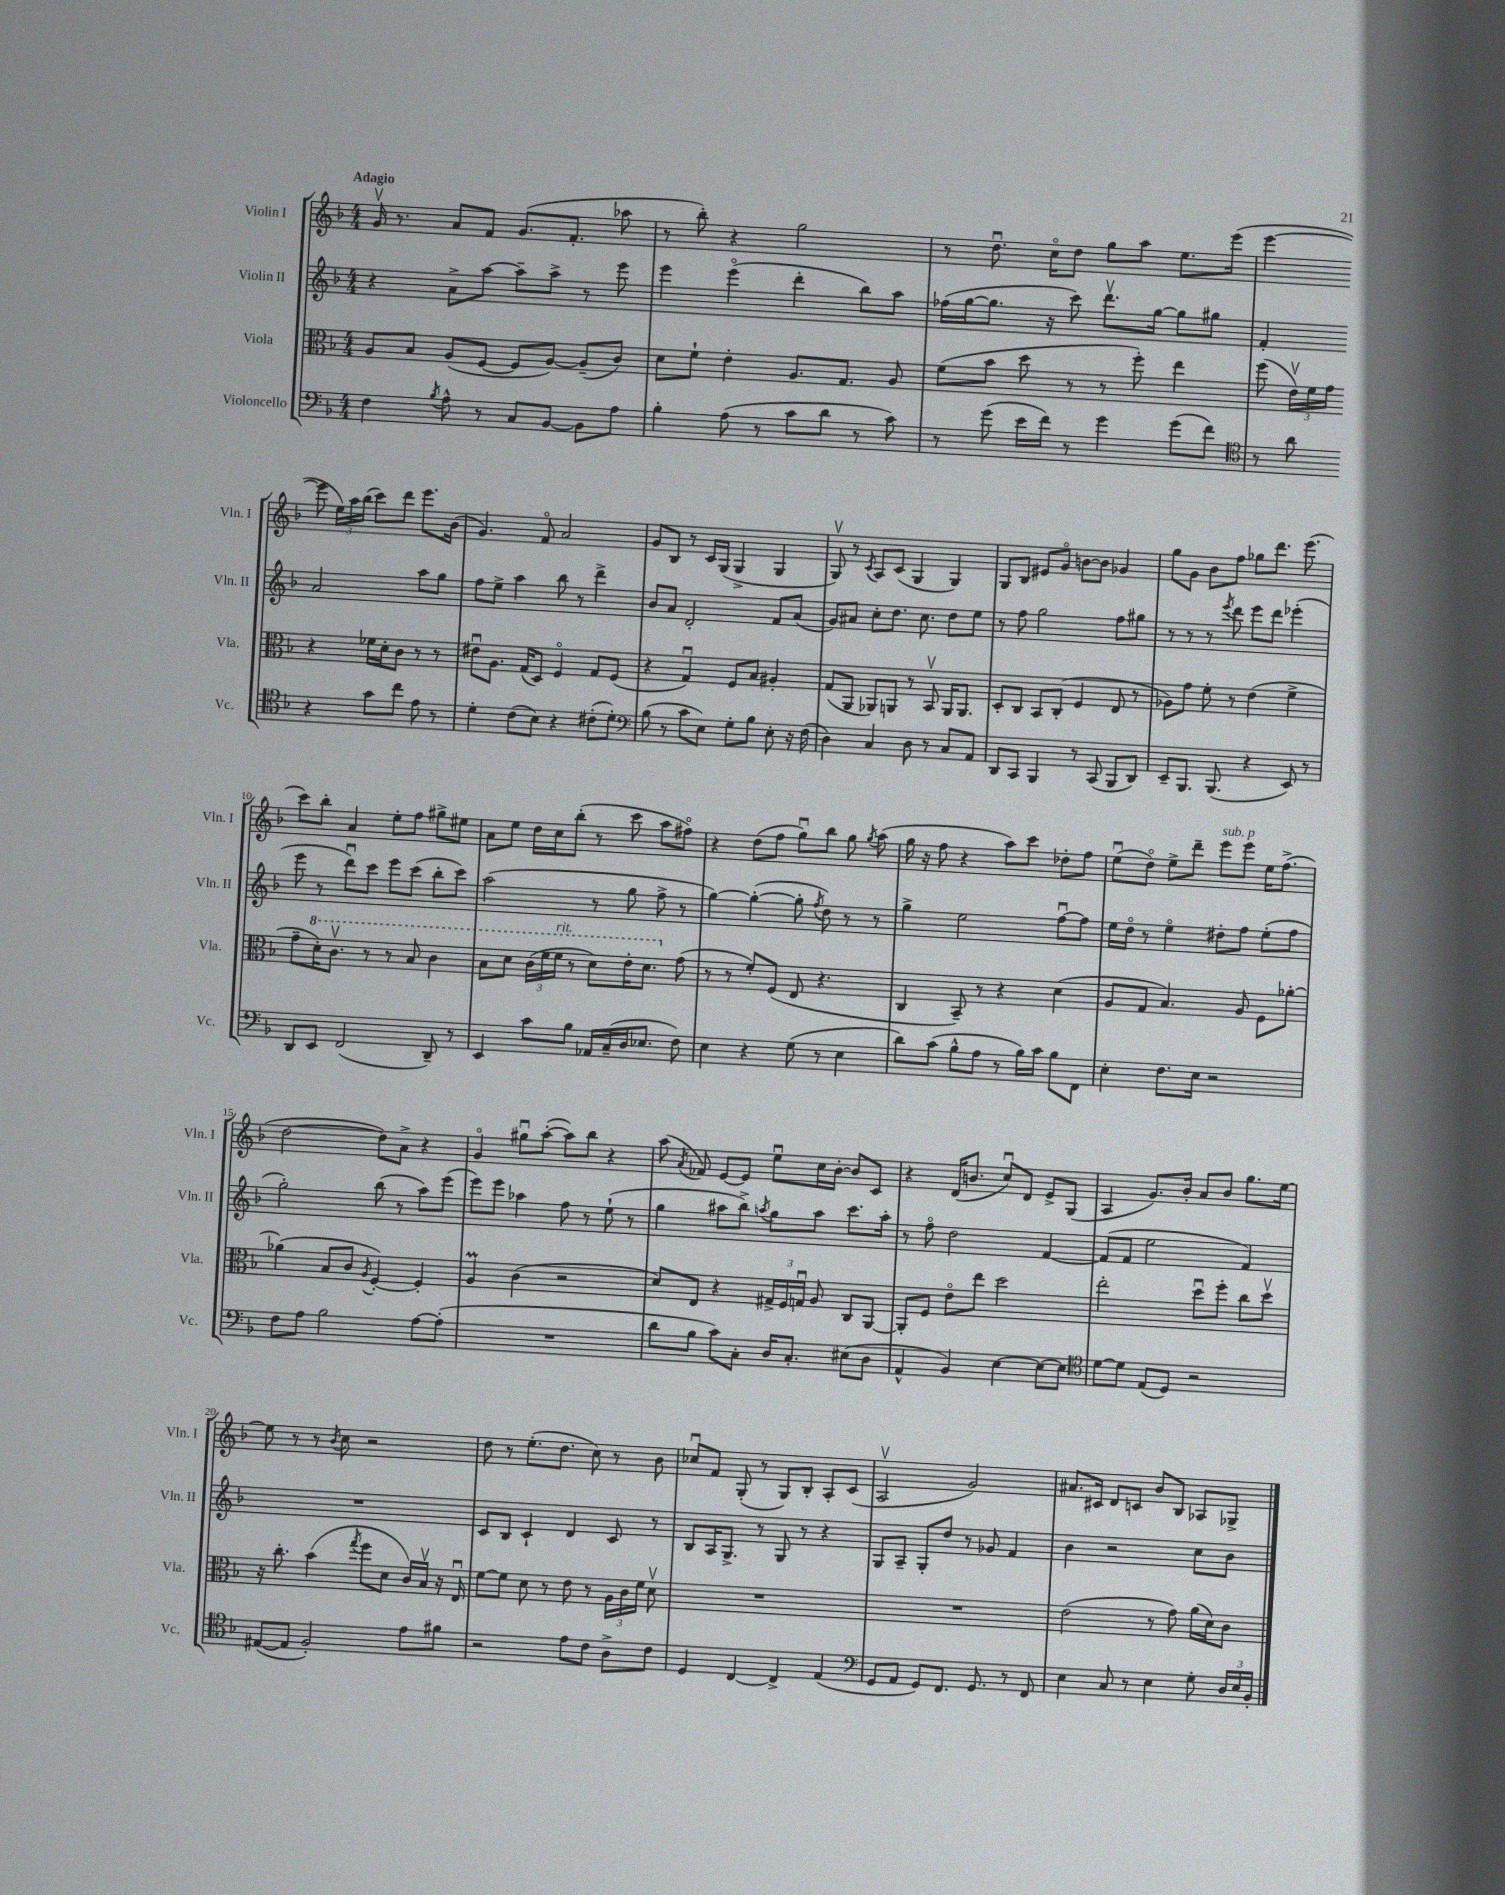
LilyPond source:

<<
\new StaffGroup <<
\new Staff = "s0" \with { instrumentName = "Violin I" shortInstrumentName = "Vln. I" } {
    \clef treble \key f \major \numericTimeSignature \time 4/4 \tempo "Adagio"
    \autoBeamOff g'16\upbow r8. a'8[ f'8] g'8.[( f'8.]-. aes''8 |
    r8 bes''8-.) r4 g''2 |
    r8 d''8.\downbow c''16[\flageolet d''8] g''8[ a''8] e''8.[ e'''16]( |
    e'''4~ e'''8 \tuplet 3/2 { e''16[) a''16 bes''16]( } c'''8[) d'''8] e'''8.[ bes'16]( |
    g'4.) f'8\flageolet a'2 |
    g'8[ bes8] r8 c'16[ g16]( g4-> g4 |
    g8\upbow) r8 \acciaccatura { c'8 } a8[ c'8]( g4 g4) |
    g8[ bes8] eis'8[ g'8]\flageolet b'8[~ b'8] ges'4 |
    g''8[ g'8] bes'8[ f''8] ges''8[ d'''8.] e'''8.( |
    c'''8[) bes''8]-. a'4 e''8[-. f''8] gis''8[-> eis''8] |
    a'8[ e''8] d''16[ c''16 bes''8]-.( r8 c'''8 a''8[ fis''8]\flageolet) |
    r4 d''8[( f''8] g''8[\downbow) bes''8] g''8 \acciaccatura { g''8 } a''8( |
    g''16 r16 f''8 r4 a''8[) c'''8] des''8[-. f''8] |
    e''8[\downbow( d''8]\flageolet) e''8[-> d'''8]-- e'''8[^\markup { \italic "sub. p" } e'''8] e''16[ f''8.]->( |
    d''2~ d''8[) a'8]-> r4 |
    g'4\flageolet gis''8[\downbow a''8]~-.( a''8[) bes''8] r4 |
    a''8( \acciaccatura { a'8 } fes'8) e'8[~ e'8] e''8[\downbow c''16 bes'16]~-. bes'8[ c'8] |
    r4 d'16[( b'8.] c''8[\downbow) d'8] e'8[-> g8]( |
    a4 g'8.[) bes'16]-. a'8[ bes'8] g''8.[ e''16]~ |
    e''8 r8 r8 \acciaccatura { bes'8 } c''8 r2 |
    d''8 r8 e''8.[-.( d''8.] c''8) r8 bes'8 |
    ces''8[\downbow f'8] g8-.( r8 g8[) bes8]-. a8[-. c'8]( |
    a2\upbow g'2) |
    ais'8.[ cis'16] d'8[ c'8] bes'8[ bes8] aes8[ ges8]-> \bar "|." |
}
\new Staff = "s1" \with { instrumentName = "Violin II" shortInstrumentName = "Vln. II" } {
    \clef treble \key f \major \numericTimeSignature \time 4/4
    \autoBeamOff r4 a'8[-> a''8]~ a''8[-- a''8]-> r8 e'''8 |
    e'''4 e'''4\flageolet( d'''4-. bes''8[) a''8] |
    fes''16[( g''16~ g''8.] r16 c'''8) d'''8.[\upbow g''16]~ g''8[ gis''8] |
    f'4-. a'2 a''8[ g''8] |
    f''8[ e''8]-> a''4 bes''8 r8 d'''4-> |
    bes'8[ a'8] d'2-. f'8[ a'8]( |
    g'8[) ais'8] c''8[-. d''8.] c''8. d''8[ e''8] |
    r8 f''8 g''2 f''8[ gis''8] |
    r8 r8 r8 \acciaccatura { e'''8 } d'''8 e'''8[ d'''8] ees'''4-.( |
    e'''8 r8 d'''8[\downbow) c'''8] e'''8[ c'''8]( bes''8[-. c'''8]) |
    a''2( r8 g''8 f''8-> r8 |
    g''4~) g''4~-.( g''8-. \acciaccatura { f''8 } d''8) r8 r8 |
    g''4-> e''2 f''8[~\downbow f''8] |
    e''16[ d''16]\flageolet r8 e''4\flageolet dis''8[-. f''8] e''8[-.( f''8] |
    g''2-.) bes''8( r8 a''8[) e'''8]( |
    e'''8[) e'''8] aes''4 f''8 r8 e''8-!( r8 |
    g''4 ais''8[ bes''8]->) \acciaccatura { a''8 } g''8[ a''8] c'''8.[ a''16]-. |
    r8 f''8\flageolet d''2 f'4~ |
    f'8[( f'8] e''2 f'4) |
    R1 |
    c'8[ bes8] c'4-! d'4 c'8 r8 |
    bes8[ a16 g8.]-> r8 g8 r8 r4 |
    g8[ a8]-- g8[-. d''8] r8 ges'8 f'4 |
    bes'4 r2 c''8[ bes'8] \bar "|." |
}
\new Staff = "s2" \with { instrumentName = "Viola" shortInstrumentName = "Vla." } {
    \clef alto \key f \major \numericTimeSignature \time 4/4
    \autoBeamOff a8[ bes8] a8[( f8]~ f8[ a8]~) a8[--( c'8]) |
    d'8[ f'8]-! e'4-. a8.[ g8.] a8 |
    f'8[( bes'8] d''8 r8 r8 f''8-.) e''4 |
    f''8( \tuplet 3/2 { e'16[\upbow) f'16 g'16] } r4 fes'16[ d'16-. c'8] r8 r8 |
    eis'8[\downbow a8.] g16[( d8]) f4\flageolet g8[ f8]( |
    r4 g4\downbow) f8[ bes8] ais4-. |
    g8[( a,8] aes,8[) a,8] r8 bes,8\upbow a,16[ a,8.] |
    d8[-. c8] bes,8[ c8]-.( f4 e8 r8 |
    aes8[) g'8] f'8-. r8 e'4( f'4-> |
    g'8[-- \ottava #1 d''16-.) c''8.]\upbow r8 r8 bes'8 c''4 |
    bes'8[ d''8] \tuplet 3/2 { c''16[( f''16 f''16]^\markup { \italic "rit." } } r8 d''8[) e''16-. d''8.] \ottava #0 g'8( |
    r8 r8 f'8[-.) f8]( e8 r4. |
    c4 bes,8--) r8 r4 d'4( |
    a8[ g8] bes4.) a8 f8[ aes'8]~-. |
    aes'4( bes8[ c'8] \acciaccatura { a8 } f4~-.) f4-. |
    a4\prall c'4( r2 |
    d'8[) e8] r4 \tuplet 3/2 { gis16[-> f16 g16]\downbow } a8 c8[ a,8]~ |
    a,8[-. f8] e'8[\flageolet e''8] d''2 |
    e''2-. d''8[\downbow f''8]-. c''8[ d''8]\upbow |
    r16 c''8.-. bes'4( \acciaccatura { g''8 } f''8[ d'8] c'16[) bes16]\upbow r16 e16\downbow |
    f'8[~ f'8] d'8 r8 e'8 r8 \tuplet 3/2 { a16[ c'16 f'16] } d'8\upbow |
    R1 |
    R1 |
    e'2( r8 g'8) a'16[( d'16) c'8] \bar "|." |
}
\new Staff = "s3" \with { instrumentName = "Violoncello" shortInstrumentName = "Vc." } {
    \clef bass \key f \major \numericTimeSignature \time 4/4
    \autoBeamOff f4 \acciaccatura { bes8 } a8-^ r8 c8[ bes,8]~ bes,8[ a8] |
    bes4-. a8( r8 c'8[ d'8] r8 c'8) |
    r8 g'8( e'16[ f'16]) r8 g'4 g'8[( f'8]) |
    \clef tenor r8 a'8 r4 g'8[ c''8] e'8 r8 |
    d'4-. c'8[( bes8]) r4 cis'8[-.( d'8]-.) |
    \clef bass bes8( r8 c'8[ e8]) g8[-. bes8] e8-. r16 f16( |
    d4) c4 d8 r8 c8[ a,8] |
    d,8[ c,8] bes,,4 r8 c,8( bes,,8[ d,8]) |
    e,8[-- bes,,8.] bes,,8.( r4 e,8) r8 |
    d,8[ e,8] f,2( d,8--) r8 |
    e,4 c'8[ bes8] aes,16[ c16--( d16 ees8.] f8) |
    e4 r4 g8( r8 e4 |
    d'8[) c'8]( bes8[-^ a8] r8 bes16[) c'16] bes8[ f,8] |
    e4-. f8.[ e16] r2 |
    f8[ a8] bes2 a8[~ a8]-.( |
    R1 |
    d'8[ bes8] c'8[) c8]-. d16[ c8.]-. eis8[( d8] |
    a,4-^ bes,4) e4~ e8[~ e8] |
    \clef tenor d'8[~ d'8] e8[( d8]) r2 |
    eis8[~( eis8] f2-.) e'8[ fis'8] |
    r2 e'8[ c'8] a8[-> c'8] |
    d4 c4~ c4-> e4( |
    \clef bass g,8[ a,8] g,8[) f,8.] g,8. r8 f,8 |
    e4 c8 r8 e4 g8-. \tuplet 3/2 { d16[ e16 bes,16]-. } \bar "|." |
}
>>
>>
